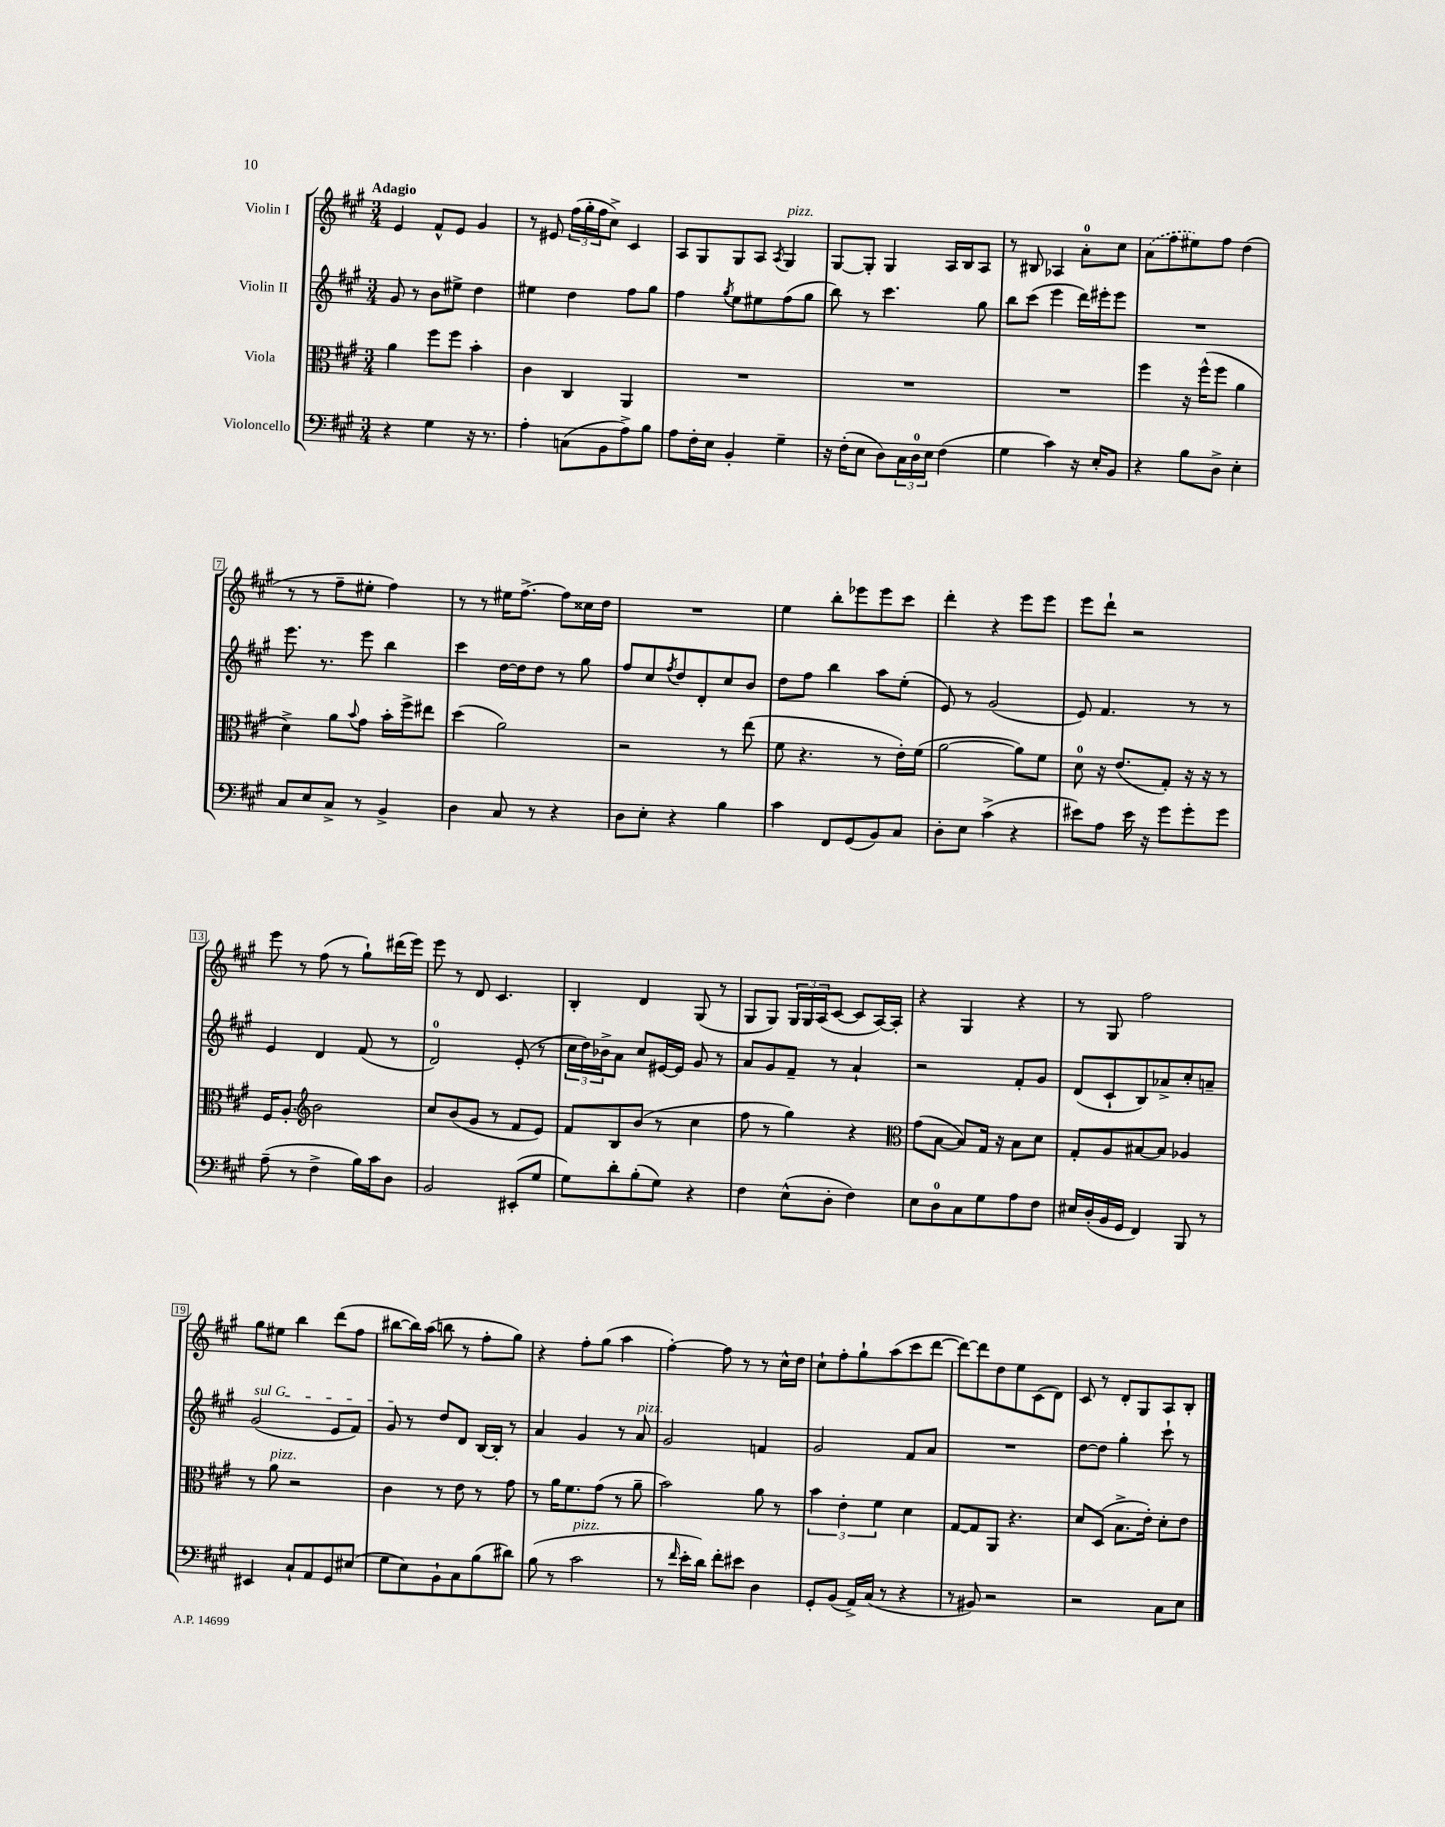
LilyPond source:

<<
\new StaffGroup <<
\new Staff = "s0" \with { instrumentName = "Violin I" } {
    \clef treble \key a \major \numericTimeSignature \time 3/4 \tempo "Adagio"
    e'4 fis'8-^ e'8 gis'4 |
    r8 eis'8 \tuplet 3/2 { fis''16( gis''16-. fis''16 } cis''8->) cis'4 |
    a8 gis8 gis8 a8 \acciaccatura { a8 } gis4^\markup { \italic "pizz." } |
    gis8~ gis8-. gis4 a16 b16 a8 |
    r8 bis8 aes4 a'8-0-. cis''8 |
    \once \slurDashed a'8( fis''8 eis''8) fis''8 d''4( |
    r8 r8 fis''8-- eis''8-. fis''4) |
    r8 r8 eis''16 fis''8.~-> fis''8 cisis''16 d''16 |
    R2. |
    e''4 b''8-. ees'''8 ees'''8 cis'''8 |
    d'''4-. r4 e'''8 e'''8 |
    e'''8 d'''8-! r2 |
    e'''8 r8 fis''8( r8 gis''8-!) dis'''16( e'''16) |
    e'''8 r8 d'8 cis'4. |
    b4-. d'4 gis8( r8 |
    gis8 gis8) \tuplet 3/2 { gis16 gis16 a16( } cis'8~ cis'8 a16~) a16-. |
    r4 gis4 r4 |
    r8 gis8 fis''2 |
    gis''8 eis''8 b''4 d'''8( fis''8 |
    bis''8~ bis''16) a''16( b''8 r8 fis''8-. gis''8) |
    r4 fis''8-. gis''8( a''4 |
    fis''4~-.) fis''8 r8 r8 cis''16-^ d''16 |
    cis''8-! fis''8-. gis''8-! a''8( cis'''8 d'''8~ |
    d'''8~) d'''8 d''8 e''8 cis'8( d'8) |
    cis'8 r8 d'8-. gis8 a8 b8-. \bar "|." |
}
\new Staff = "s1" \with { instrumentName = "Violin II" } {
    \clef treble \key a \major \numericTimeSignature \time 3/4
    gis'8 r8 b'8 eis''8-> d''4 |
    eis''4 d''4 fis''8 gis''8 |
    fis''4 \acciaccatura { gis''8 } e''8 eis''8 fis''8( gis''8 |
    b''8) r8 cis'''4. gis''8 |
    b''8 cis'''8( e'''4 d'''16) eis'''16-. eis'''8 |
    R2. |
    e'''8. r8. e'''8 b''4 |
    cis'''4 d''16~ d''16 d''8 r8 gis''8 |
    fis''8 cis''8 \acciaccatura { fis''8 } d''8 d'8-. cis''8 b'8 |
    d''8 fis''8 b''4 a''8 e''8-.( |
    e'8) r8 gis'2( |
    e'8) fis'4. r8 r8 |
    e'4 d'4 fis'8( r8 |
    d'2-0) e'8-.( r8 |
    \tuplet 3/2 { cis''16 d''16) bes'16-> } a'8 cis''8 eis'16~ eis'16 gis'8 r8 |
    a'8 gis'8 fis'8-- r8 a'4-! |
    r2 fis'8-. gis'8 |
    d'8( cis'8-! b8) aes'8-> cis''8-. a'8-- |
    \once \override TextSpanner.bound-details.left.text = \markup { \italic "sul G" } gis'2\startTextSpan( e'8 fis'8) |
    gis'8\stopTextSpan r8 d''8 d'8 b16~ b16-. r8 |
    a'4 gis'4 r8 a'8^\markup { \italic "pizz." } |
    gis'2 f'4 |
    gis'2 fis'8 a'8 |
    R2. |
    d''8~ d''8 gis''4-. cis'''8-! r8 \bar "|." |
}
\new Staff = "s2" \with { instrumentName = "Viola" } {
    \clef alto \key a \major \numericTimeSignature \time 3/4
    a'4 fis''8 fis''8 b'4-. |
    cis'4 cis4 a,4 |
    R2. |
    R2. |
    R2. |
    fis''4 r16 fis''16-^( fis''8 a'4 |
    d'4->) a'8 \appoggiatura { b'8 } gis'8 b'16-. fis''16-> eis''8 |
    d''4( a'2) |
    r2 r8 e''8( |
    fis'8 r4. r8 e'16-.) fis'16( |
    a'2~ a'8) fis'8 |
    d'8-0 r16 e'8.( gis8-.) r16 r16 r8 |
    fis16 a8.-. \clef treble b'2 |
    cis''8 b'8( gis'8 r8 fis'8 e'8) |
    fis'8 b8 b'8( r8 cis''4 |
    fis''8 r8 gis''4) r4 |
    \clef alto gis'8( b8~ b8) gis16 r16 b8 d'8 |
    gis8-. a8 bis8~ bis8 aes4 |
    r8 a'8^\markup { \italic "pizz." } r2 |
    cis'4 r8 e'8 r8 gis'8 |
    r8 a'16 fis'8. gis'8( r8 a'8-- |
    b'2) a'8 r8 |
    \tuplet 3/2 { b'4 e'4-. fis'4 } d'4 |
    gis8~ gis8 a,8 r4. |
    d'8 d8( b8.-> e'16-.) d'8-. e'8 \bar "|." |
}
\new Staff = "s3" \with { instrumentName = "Violoncello" } {
    \clef bass \key a \major \numericTimeSignature \time 3/4
    r4 gis4 r16 r8. |
    a4-. c8( b,8 a8->) b8 |
    a8 fis16-. e16 b,4-. gis4-- |
    r16 fis16-.( e8 d8) \tuplet 3/2 { cis16 d16-0 e16 } fis4( |
    gis4 cis'4) r16 e16-. b,8 |
    r4 b8 d8-> e4-. |
    cis8 e8 cis8-> r8 b,4-> |
    d4 cis8 r8 r4 |
    d8 e8-. r4 b4 |
    cis'4 fis,8 gis,8( b,8) cis8 |
    d8-. e8 cis'4->( r4 |
    eis'8) a8 eis'16 r16 gis'8 gis'8-. gis'8 |
    a8--( r8 fis4-> b16) cis'16 d8 |
    b,2 eis,8-.( gis8 |
    gis8) d'8-. b8-.( gis8) r4 |
    fis4 e8-^( d8-. fis4) |
    e8 d8-0 cis8 gis8 a8 fis8 |
    eis16 d16-.( b,16 gis,16 fis,4) b,,8 r8 |
    eis,4 cis8-! a,8 gis,8 eis8( |
    gis8 e8) b,8-! cis8 b8( dis'8) |
    b8( r8 cis'2^\markup { \italic "pizz." } |
    r8 \grace { fis'16 } e'16-. d'16) fis'8-. eis'8 d4 |
    gis,8-. b,8( a,16->) cis16( r8 r4 |
    r8 bis,8) r2 |
    r2 cis8 e8 \bar "|." |
}
>>
>>
\layout { \context { \Score \override BarNumber.stencil = #(make-stencil-boxer 0.1 0.3 ly:text-interface::print) } }
